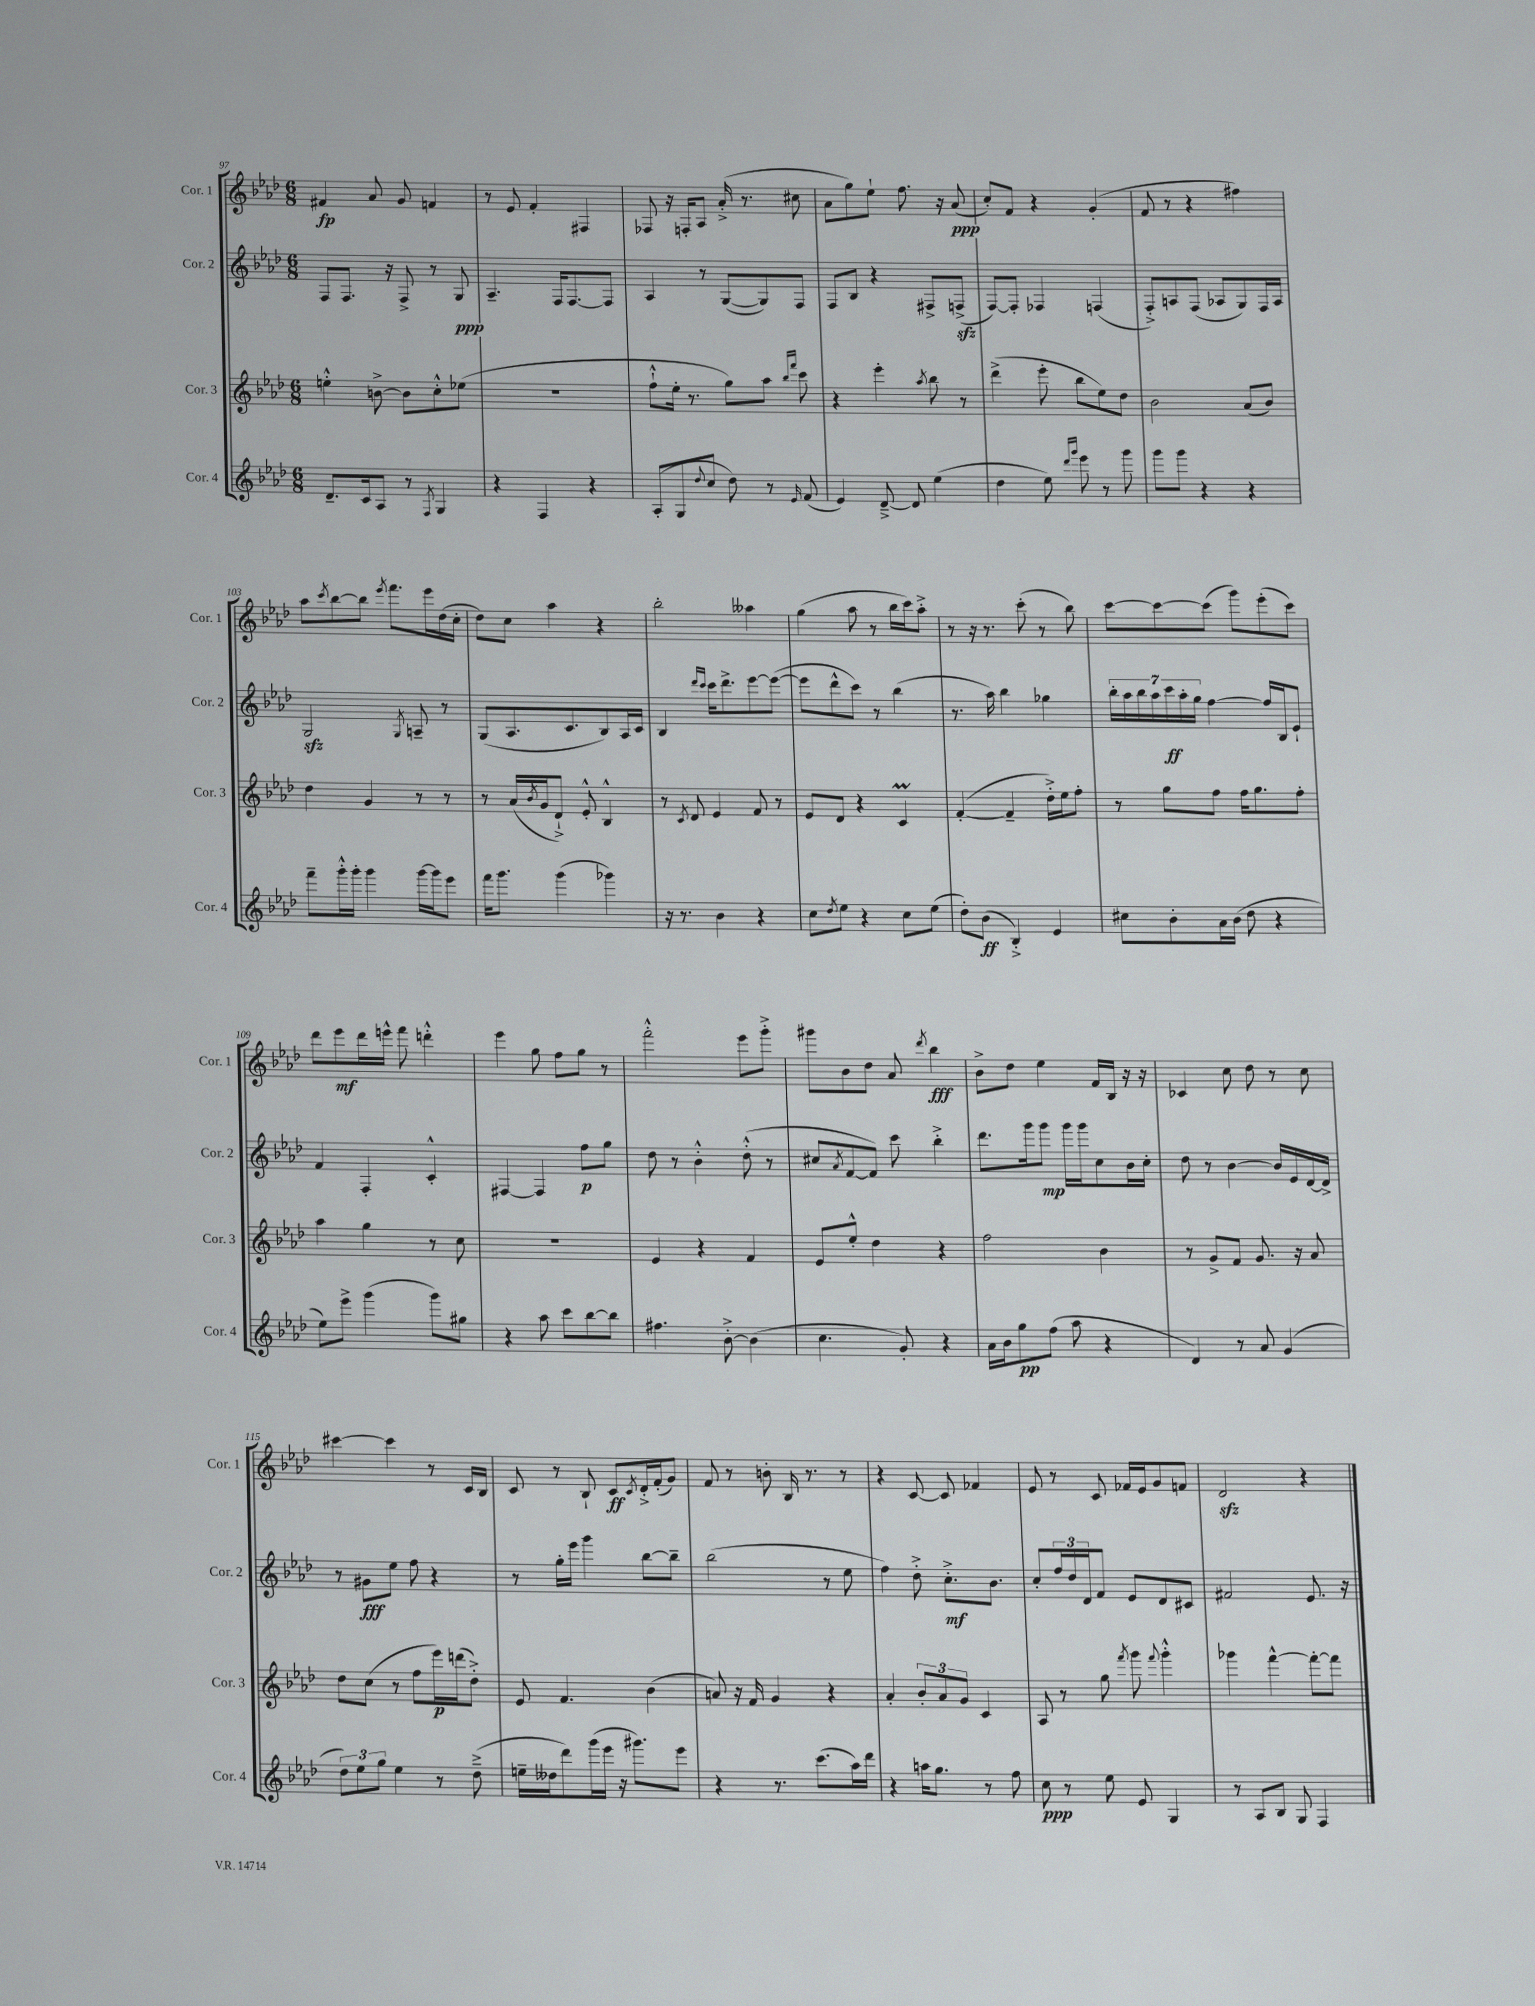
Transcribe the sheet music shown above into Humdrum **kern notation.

**kern	**dynam	**kern	**dynam	**kern	**dynam	**kern	**dynam
*part4	*part4	*part3	*part3	*part2	*part2	*part1	*part1
*staff4	*staff4	*staff3	*staff3	*staff2	*staff2	*staff1	*staff1
*I"Cor. 4	*	*I"Cor. 3	*	*I"Cor. 2	*	*I"Cor. 1	*
*I'Cor. 4	*	*I'Cor. 3	*	*I'Cor. 2	*	*I'Cor. 1	*
*clefG2	*	*clefG2	*	*clefG2	*	*clefG2	*
*k[b-e-a-d-]	*	*k[b-e-a-d-]	*	*k[b-e-a-d-]	*	*k[b-e-a-d-]	*
*M6/8	*	*M6/8	*	*M6/8	*	*M6/8	*
=97	=97	=97	=97	=97	=97	=97	=97
8.d-~/L	.	4een'^^\	.	8F/L	.	4f#X/	fp
.	.	.	.	8.F/J	.	.	.
16c/k	.	.	.	.	.	.	.
8A-/J	.	[8bn^\	.	.	.	8a-/	.
.	.	.	.	16r	.	.	.
8r	.	8b\L]	.	8F^/	.	8g/	.
8qF/	.	.	.	.	.	.	.
4G/	.	8cc'^^\	.	8r	.	4fn/	.
.	.	(8ee-X\J	.	8G/	ppp	.	.
=98	=98	=98	=98	=98	=98	=98	=98
4r	.	2.r	.	4.A-~/	.	8r	.
.	.	.	.	.	.	8e-/	.
4F/	.	.	.	.	.	4f'/	.
.	.	.	.	16F/KL	.	.	.
.	.	.	.	[8.F/	.	.	.
4r	.	.	.	.	.	4F#X/	.
.	.	.	.	8F/J]	.	.	.
=99	=99	=99	=99	=99	=99	=99	=99
(8A-'/L	.	8ff`^^\L	.	4A-/	.	8F-X/	.
8G/	.	16ee-'\Jk	.	.	.	16r	.
.	.	8.r	.	.	.	16Fn'/KL	.
8qqdd-/	.	.	.	.	.	.	.
8cc/J	.	.	.	8r	.	8A-/J	.
8dd-\)	.	8gg\L)	.	([8G/L	.	(16a-'^/	.
.	.	.	.	.	.	8.r	.
8r	.	8aa-\J	.	8G/])	.	.	.
.	.	16qqbb-/LL	.	.	.	.	.
16qqe-/	.	16qqfff/JJ	.	.	.	.	.
(8f/	.	8ccc\	.	8F/J	.	8cc#X\	.
=100	=100	=100	=100	=100	=100	=100	=100
4e-/)	.	4r	.	8F/L	.	8a-\L	.
.	.	.	.	8B-/J	.	8gg\)	.
[8d-~^/	.	4eee-'\	.	4r	.	8ee-`\J	.
8d-/]	.	.	.	.	.	8.ff\	.
.	.	8qaa-/	.	.	.	.	.
(4ee-\	.	8bb-\	.	8F#X^/L	.	.	.
.	.	.	.	.	.	16r	.
.	.	8r	.	(8Fnzz^/J	.	(8a-/	ppp
=101	=101	=101	=101	=101	=101	=101	=101
4dd-\	.	(4ddd-^\	.	[8F/L)	.	8cc'/L)	.
.	.	.	.	8F'/J]	.	8f/J	.
8ee-\)	.	8eee-'\	.	4F-X/	.	4r	.
16qqddd-/LL	.	.	.	.	.	.	.
16qqggg/JJ	.	.	.	.	.	.	.
8eee-\	.	8bb-\L	.	.	.	.	.
8r	.	8ee-\)	.	(4Fn/	.	(4g'/	.
8ggg\	.	8dd-\J	.	.	.	.	.
=102	=102	=102	=102	=102	=102	=102	=102
8ggg\L	.	2b-\	.	8F'^/L)	.	8f/	.
8ggg\J	.	.	.	8An/	.	8r	.
4r	.	.	.	(8F/J	.	4r	.
.	.	.	.	8A-X/L	.	.	.
4r	.	(8a-/L	.	8G/)	.	4ff#X\)	.
.	.	8b-/J)	.	16F/L	.	.	.
.	.	.	.	16A-/JJ	.	.	.
!!LO:LB:g=z
=103	=103	=103	=103	=103	=103	=103	=103
8fff~\L	.	4dd-\	.	2Gzz/	.	8aa-\L	.
.	.	.	.	.	.	8qccc/	.
16ggg'^^\L	.	.	.	.	.	[8bb-\	.
16ggg'\JJ	.	.	.	.	.	.	.
4ggg\	.	4g/	.	.	.	8bb-\J]	.
.	.	.	.	.	.	8qeee-/	.
.	.	.	.	.	.	8.fff\L	.
.	.	.	.	8qG/	.	.	.
[16ggg\LL	.	8r	.	8An~/	.	.	.
16ggg\J]	.	.	.	.	.	16eee-\L	.
8eee-\J	.	8r	.	8r	.	(16dd-\	.
.	.	.	.	.	.	16cc'\JJ	.
=104	=104	=104	=104	=104	=104	=104	=104
16fff\KL	.	8r	.	(8G/L	.	8dd-\L)	.
8.ggg\J	.	.	.	.	.	.	.
.	.	(16a-/LL	.	8.A-/	.	8cc\J	.
.	.	8qb-/	.	.	.	.	.
.	.	16g/J	.	.	.	.	.
(4ggg\	.	8d-`^/J)	.	.	.	4aa-\	.
.	.	.	.	8.c/	.	.	.
.	.	8e-'^^/	.	.	.	.	.
4ggg-X\)	.	4B-^^/	.	8B-/)	.	4r	.
.	.	.	.	16A-/L	.	.	.
.	.	.	.	16c/JJ	.	.	.
=105	=105	=105	=105	=105	=105	=105	=105
16r	.	8r	.	4B-/	.	2bb-'\	.
8.r	.	.	.	.	.	.	.
.	.	8qc/	.	.	.	.	.
.	.	8d-/	.	.	.	.	.
.	.	.	.	16qqddd-/LL	.	.	.
.	.	.	.	16qqccc/JJ	.	.	.
4b-\	.	4e-/	.	16ccc\KL	.	.	.
.	.	.	.	8.ddd-^\	.	.	.
4r	.	8f/	.	[8eee-\	.	4aa--X\	.
.	.	8r	.	(8eee-\J_	.	.	.
=106	=106	=106	=106	=106	=106	=106	=106
8cc\L	.	8e-/L	.	8eee-\L]	.	(4gg\	.
8qdd-/	.	.	.	.	.	.	.
8ee-\J	.	8d-/J	.	8ddd-^^\	.	.	.
4r	.	4r	.	8ccc\J)	.	8aa-\	.
.	.	.	.	8r	.	8r	.
8cc\L	.	4cm/	.	(4bb-\	.	16bb-\LL	.
.	.	.	.	.	.	16ccc\J)	.
(8ee-\J	.	.	.	.	.	8aa-'^\J	.
=107	=107	=107	=107	=107	=107	=107	=107
8dd-'\L)	.	([4f'/	.	8.r	.	8r	.
(8b-\J	ff	.	.	.	.	16r	.
.	.	.	.	16aa-\)	.	8.r	.
4B-'^/)	.	4f~/]	.	4bb-\	.	.	.
.	.	.	.	.	.	(8ccc'\	.
4e-/	.	16dd-'^\LL)	.	4gg-X\	.	8r	.
.	.	16ee-\J	.	.	.	.	.
.	.	8ff'\J	.	.	.	8bb-\)	.
=108	=108	=108	=108	=108	=108	=108	=108
8cc#X\L	.	8r	.	28bb-'\LL	.	[8ccc\L	.
.	.	.	.	28aa-\	.	.	.
.	.	.	.	28bb-\	.	.	.
.	.	.	.	28aa-\	.	.	.
8b-'\	.	8gg\L	.	.	.	8ccc\_	.
.	.	.	.	28ccc\	ff	.	.
.	.	.	.	28aa-'\	.	.	.
.	.	.	.	28gg\JJ	.	.	.
16a-\L	.	8ff\J	.	[4ff\	.	(8ccc\J]	.
(16b-\JJ	.	.	.	.	.	.	.
8dd-\	.	16ff\KL	.	.	.	8ggg\L)	.
.	.	8.gg\	.	.	.	.	.
4r	.	.	.	16ff/LL]	.	(8eee-'\	.
.	.	.	.	16B-/J	.	.	.
.	.	8ff'\J	.	8e-`/J	.	8ccc\J)	.
!!LO:LB:g=z
=109	=109	=109	=109	=109	=109	=109	=109
8ee-\L)	.	4aa-\	.	4f/	.	8ddd-\L	.
8eee-^\J	.	.	.	.	.	8eee-\	mf
(4ggg\	.	4gg\	.	4F'/	.	16ddd-\L	.
.	.	.	.	.	.	16eeen^^\JJ	.
.	.	.	.	.	.	8fff\	.
8ggg\L)	.	8r	.	4c'^^/	.	4dddn'^^\	.
8gg#X\J	.	8cc\	.	.	.	.	.
=110	=110	=110	=110	=110	=110	=110	=110
4r	.	2.r	.	[4F#X/	.	4eee-\	.
8aa-\	.	.	.	4F#/]	.	8gg\	.
8ccc\L	.	.	.	.	.	8ff\L	.
[8bb-\	.	.	.	8ff\L	p	8gg\J	.
8bb-\J]	.	.	.	8gg\J	.	8r	.
=111	=111	=111	=111	=111	=111	=111	=111
4.ff#X\	.	4e-/	.	8dd-\	.	2fff'^^\	.
.	.	.	.	8r	.	.	.
.	.	4r	.	4b-'^^\	.	.	.
[8b-'^\	.	.	.	.	.	.	.
(4b-\]	.	4f/	.	(8dd-'^^\	.	8eee-\L	.
.	.	.	.	8r	.	8ggg'^\J	.
=112	=112	=112	=112	=112	=112	=112	=112
4.cc\	.	8e-/L	.	8cc#X/L	.	8ggg#X\L	.
.	.	.	.	8qa-/	.	.	.
.	.	8ee-'^^/J	.	[8f/	.	8b-\	.
.	.	4dd-\	.	8f/J])	.	8dd-\J	.
8g'/)	.	.	.	8ccc\	.	8a-/	.
.	.	.	.	.	.	8qddd-/	.
4r	.	4r	.	4bb-'^\	.	4bb-\	fff
=113	=113	=113	=113	=113	=113	=113	=113
16a-\LL	.	2ff\	.	8.ddd-\L	.	8b-^\L	.
16b-\J	.	.	.	.	.	.	.
8gg\	pp	.	.	.	.	8dd-\J	.
.	.	.	.	16ggg\k	.	.	.
(8ff\J	.	.	.	8ggg\J	mp	4ee-\	.
8aa-\	.	.	.	16ggg\LL	.	.	.
.	.	.	.	16ggg\J	.	.	.
4r	.	4b-\	.	8cc\	.	16f/LL	.
.	.	.	.	.	.	16B-/JJ	.
.	.	.	.	16b-\L	.	16r	.
.	.	.	.	16cc'\JJ	.	16r	.
=114	=114	=114	=114	=114	=114	=114	=114
4d-/)	.	8r	.	8dd-\	.	4c-X/	.
.	.	8g^/L	.	8r	.	.	.
8r	.	8f/J	.	[4b-\	.	8cc\	.
8a-/	.	8.g/	.	.	.	8dd-\	.
(4g/	.	.	.	16b-/LL]	.	8r	.
.	.	16r	.	16e-/	.	.	.
.	.	8a-/	.	[16d-/	.	8cc\	.
.	.	.	.	16d-^/JJ]	.	.	.
!!LO:LB:g=z
=115	=115	=115	=115	=115	=115	=115	=115
12dd-\L)	.	8dd-\L	.	8r	.	[4ccc#X\	.
12ee-\	.	.	.	.	.	.	.
.	.	(8cc\J	.	8g#X\L	fff	.	.
12gg\J	.	.	.	.	.	.	.
4ee-\	.	8r	.	8ee-\J	.	4ccc#\]	.
.	.	8ff\L	.	8ff\	.	.	.
8r	.	16eee-\L)	p	4r	.	8r	.
.	.	(16dddn\J	.	.	.	.	.
(8dd-~^\	.	8dd-'^\J)	.	.	.	16c/LL	.
.	.	.	.	.	.	16B-/JJ	.
=116	=116	=116	=116	=116	=116	=116	=116
16een~\LL	.	8e-/	.	8r	.	8c/	.
16dd--X\J	.	.	.	.	.	.	.
8ddd-\)	.	4.f/	.	16gg'\LL	.	8r	.
.	.	.	.	16eee-\JJ	.	.	.
(16ggg\L	.	.	.	4ggg\	.	8B-`/	.
16eee-\JJ	.	.	.	.	.	.	.
16r	.	.	.	.	.	8c/L	ff
8.ggg#X\L)	.	.	.	.	.	.	.
.	.	.	.	.	.	8qc/	.
.	.	(4b-\	.	[8bb-\L	.	16d-'^/L	.
.	.	.	.	.	.	(16f'/J	.
8eee-\J	.	.	.	8bb-~\J]	.	8g/J)	.
=117	=117	=117	=117	=117	=117	=117	=117
4r	.	8an/)	.	(2bb-\	.	8f/	.
.	.	16r	.	.	.	8r	.
.	.	16f/	.	.	.	.	.
8.r	.	4g/	.	.	.	8bn'\	.
.	.	.	.	.	.	16B-/	.
(8.ccc\L	.	.	.	.	.	8.r	.
.	.	4r	.	8r	.	.	.
16aa-\L)	.	.	.	8ee-\	.	8r	.
16ddd-\JJ	.	.	.	.	.	.	.
=118	=118	=118	=118	=118	=118	=118	=118
4r	.	4a-'/	.	4ff\)	.	4r	.
16aan\KL	.	12b-'/L	.	8dd-'^\	.	[8c/	.
8.gg\J	.	.	.	.	.	.	.
.	.	12a-/	.	.	.	.	.
.	.	.	.	8.cc'^\L	mf	8c/]	.
.	.	12g/J	.	.	.	.	.
8r	.	4c/	.	.	.	4f-X/	.
.	.	.	.	8.b-\J	.	.	.
8ff\	.	.	.	.	.	.	.
=119	=119	=119	=119	=119	=119	=119	=119
8cc\	ppp	8A-/	.	8cc'/L	.	8e-/	.
8r	.	8r	.	24ff/L	.	8r	.
.	.	.	.	24dd-/	.	.	.
.	.	.	.	24d-/J	.	.	.
8ee-\	.	8gg\	.	8f/J	.	8c/	.
.	.	8qfff/	.	.	.	.	.
8e-/	.	8ggg\	.	8e-/L	.	16f-X/LL	.
.	.	.	.	.	.	16e-/J	.
.	.	8qqfff/	.	.	.	.	.
4G/	.	4ggg'^^\	.	8d-/	.	8g/	.
.	.	.	.	8c#X/J	.	8fn/J	.
=120	=120	=120	=120	=120	=120	=120	=120
8r	.	4ggg-X\	.	2f#X/	.	2d-zz/	.
8A-/L	.	.	.	.	.	.	.
8B-/J	.	[4fff^^\	.	.	.	.	.
8G/	.	.	.	.	.	.	.
4F/	.	8fff'\L_	.	8.e-/	.	4r	.
.	.	8fff\J]	.	.	.	.	.
.	.	.	.	16r	.	.	.
==	==	==	==	==	==	==	==
*-	*-	*-	*-	*-	*-	*-	*-
